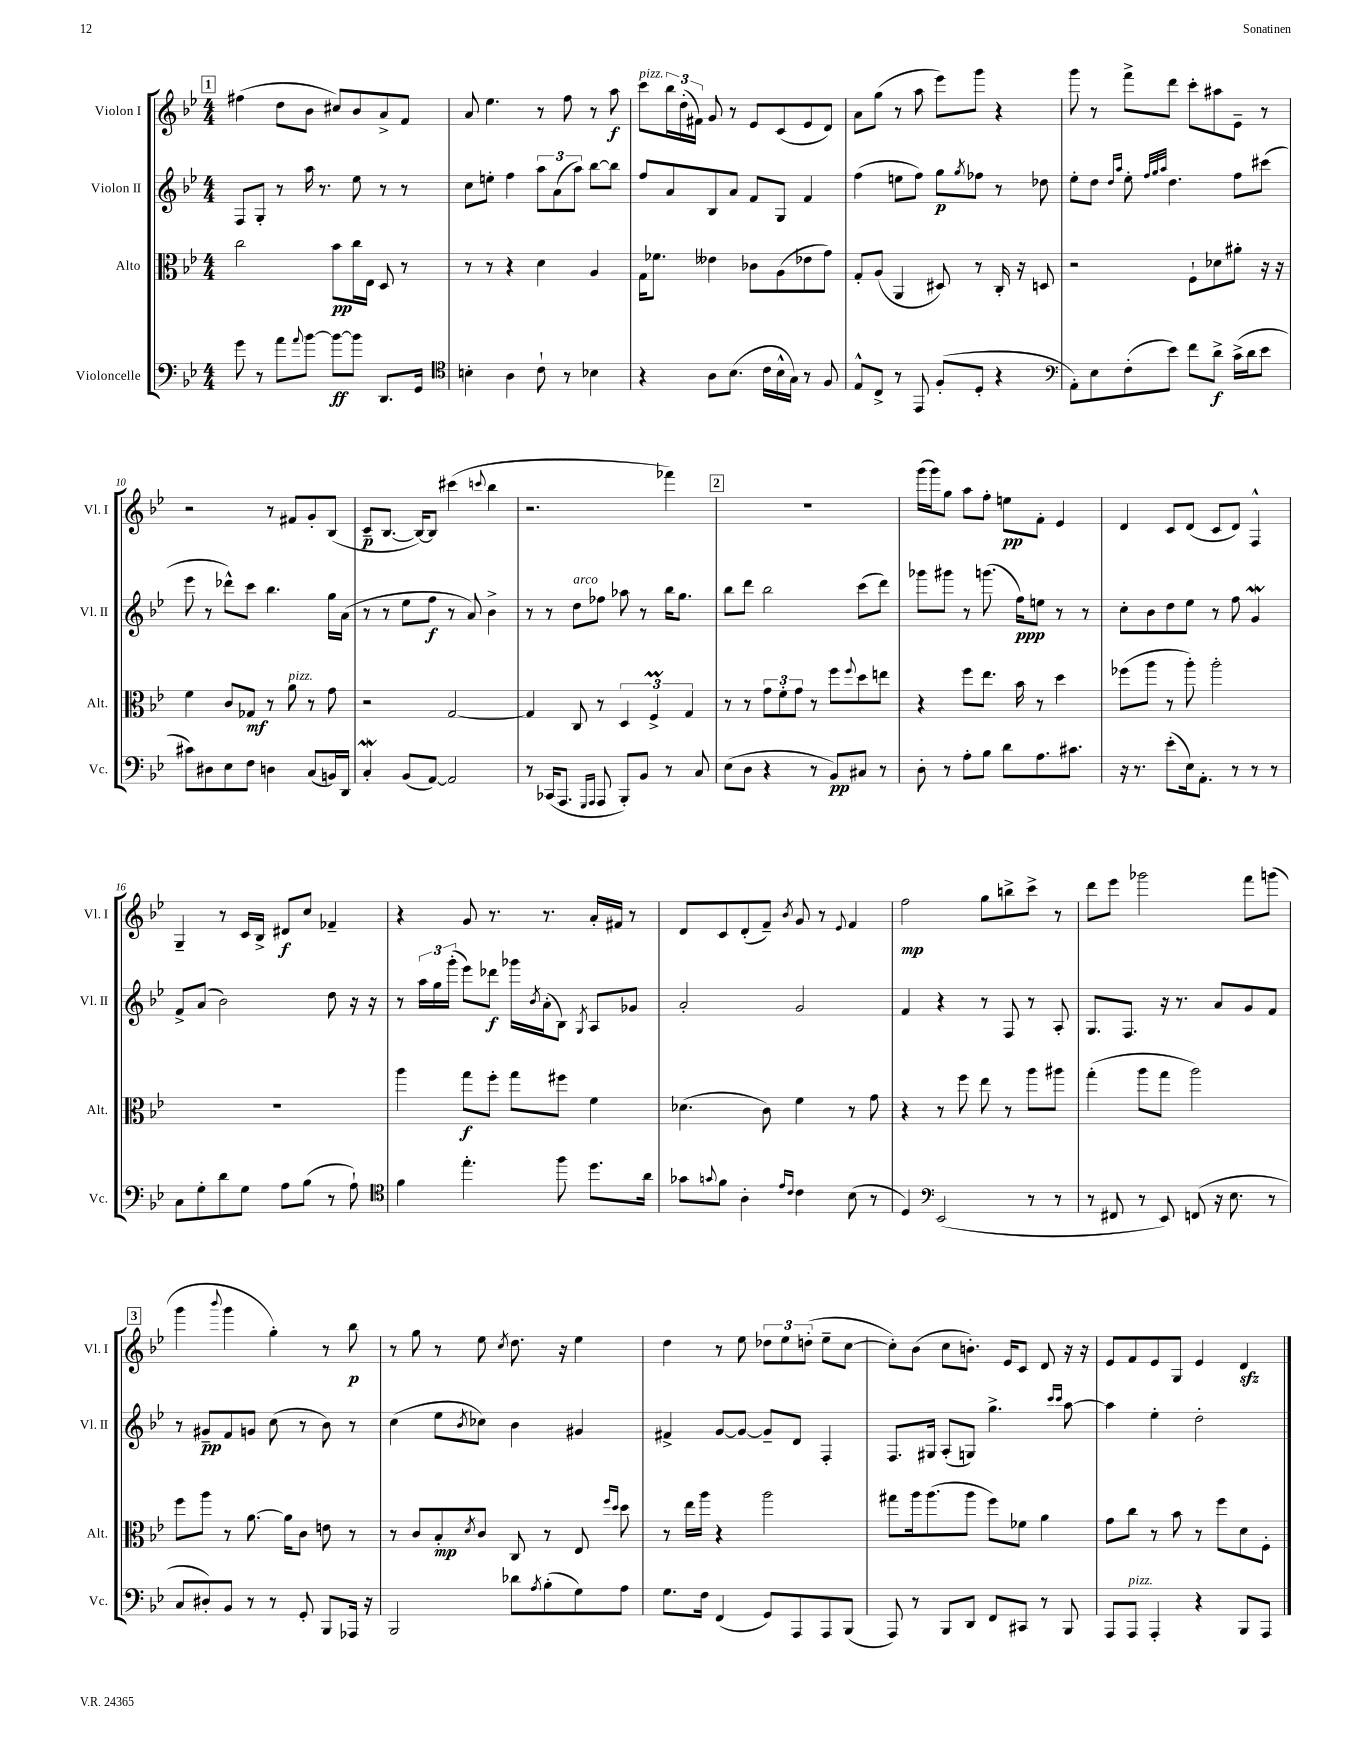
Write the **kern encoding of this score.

**kern	**kern	**kern	**kern
*staff4	*staff3	*staff2	*staff1
*clefF4	*clefC3	*clefG2	*clefG2
*k[b-e-]	*k[b-e-]	*k[b-e-]	*k[b-e-]
*M4/4	*M4/4	*M4/4	*M4/4
8g\	2cc\	8F/L	(4ff#\
8r	.	8G'/J	.
8a\L	.	8r	8dd\L
8qqa/	.	.	.
[8b-\J	.	16aa\	8b-\J
.	.	8.r	.
8b-\_L	8b-\L	.	8cc#/L)
8b-\]J	16cc\L	8ee-\	8b-/
.	16E-\JJ	.	.
8.DD/L	8D/	8r	8a^/
.	8r	8r	8f/J
16GG/Jk	.	.	.
=	=	=	=
*clefC4	*	*	*
4B'\	8r	8cc\L	8a/
.	8r	8ee'\J	4.ee-\
4A\	4r	4ff\	.
8c`\	4d\	12aa\L	8r
.	.	(12a\	.
8r	.	.	8ff\
.	.	12aa\J)	.
4B-\	4A/	[8bb-\L	8r
.	.	8bb-\]J	8aa\
=	=	=	=
4r	16G\LK	8ff/L	8ccc\L
.	8.f-\J	.	.
.	.	8a/	24bb-\L
.	.	.	(24dd'\
.	.	.	24f#\JJ)
8A\L	4e--\	8B-/	8g/
(8.B-\J	.	8a/J	8r
.	8c-\L	8f/L	8e-/L
16c\LL	.	.	.
16B-^^\	(8A\	8G/J	(8c/
16G\JJ)	.	.	.
8r	8e-\	4f/	8e-/
8F/	8g\J)	.	8d/J)
=	=	=	=
8E-^^/L	8G'/L	(4ff\	8a\L
8C^/J	(8A/J	.	(8gg\J
8r	4AA/	8ee\L	8r
8EE-/	.	8ff\J)	8aa\
(8F'/L	8D#/)	8gg\L	8eee-\L)
.	.	8qgg/	.
8D'/J	8r	8ff-\J	8ggg\J
4r	16C'/	8r	4r
.	16r	.	.
.	8D/	8dd-\	.
=	=	=	=
*clefF4	*	*	*
8AA'\L)	2r	8ee-'\L	8ggg\
8E-\	.	8dd\J	8r
.	.	16qqdd/LL	.
.	.	16qqaa/JJ	.
(8F'\	.	8ee-'\	8fff^\L
.	.	32qqff/LLL	.
.	.	32qqgg/	.
.	.	32qqaa/JJJ	.
8e-\J)	.	4.dd\	8ddd\J
8f\L	8F`\L	.	8ccc'\L
8d^\J	8d-\	.	8aa#\
(16c^\LL	8a#'\J	8ff\L	8e-~\J
16d\J	.	.	.
8e-\J	16r	(8ccc#\J	8r
.	16r	.	.
=	=	=	=
8c#\L)	4f\	8eee-\	2r
8D#\	.	8r	.
8E-\	8c/L	8ddd-^^\L)	.
8F\J	8G-/J	8ccc\J	.
4D\	8r	4.bb-\	8r
.	8a\	.	8f#/L
(8C/L	8r	.	8g'/
16BB/L)	8g\	16gg\LL	(8B-/J
16DD/JJ	.	(16a\JJ	.
=	=	=	=
4C'/	2r	8r	8c~/L
.	.	8r	[8.B-/J
(8BB-/L	.	8ee-\L	.
.	.	.	16B-/_LK)
[8AA/J)	.	8ff\J	8B-/]J
2AA/]	[2G/	8r	(4ccc#\
.	.	8a/)	.
.	.	.	8qqccc/
.	.	4b-^\	4bb-\
=	=	=	=
8r	4G/]	8r	2.r
(16CC-/LK	.	8r	.
8.AAA/J	.	.	.
.	8C/	8dd\L	.
16qqGGG/LL	.	.	.
16qqAAA/JJ	.	.	.
8AAA/	8r	8ff-\J	.
8BBB-'/L)	6D/	8aa-\	.
8BB-/J	.	8r	.
.	6F^/	.	.
8r	.	16bb-\LK	4fff-\)
.	.	8.gg\J	.
.	6G/	.	.
8C/	.	.	.
=	=	=	=
(8E-\L	8r	8bb-\L	1r
8D\J	8r	8ddd\J	.
4r	12g\L	2bb-\	.
.	12f'\	.	.
.	12g\J	.	.
8r	8r	.	.
8BB-/L)	8ff\L	.	.
.	8qqff/	.	.
8C#/J	8dd\	(8ccc\L	.
8r	8ee\J	8ddd\J)	.
=	=	=	=
8D'\	4r	8ggg-\L	(16ggg\LL
.	.	.	16ggg\J)
8r	.	8ggg#\J	8gg\J
8A'\L	8ff\L	8r	8aa\L
8B-\J	8.ee-\J	(8.ggg\	8ff'\J
8d\L	.	.	8ee\L
.	16b-\	16ff\LK)	.
8.A\	8r	8ee\J	8f'\J
.	4dd\	8r	4e-/
8.c#\J	.	.	.
.	.	8r	.
=	=	=	=
16r	(8ff-\L	8cc'\L	4d/
8.r	.	.	.
.	8aa\J	8b-\	.
(8e-'\L	8r	8dd\	8c/L
16E-\k)	8aa'\)	8ee-\J	(8d/J
8.AA'\J	.	.	.
.	2aa'\	8r	8c/L
8r	.	8ff\	8d/J)
8r	.	4g/	4F^^/
8r	.	.	.
=	=	=	=
8C\L	1r	8f^/L	4G~/
8G'\	.	(8a/J	.
8d\	.	2b-\)	8r
8G\J	.	.	16c/LL
.	.	.	16B-^/JJ
8A\L	.	.	8d#/L
(8B-\J	.	.	8cc/J
8r	.	8dd\	4f-~/
8A`\)	.	16r	.
.	.	16r	.
=	=	=	=
*clefC4	*	*	*
4f\	4aa\	8r	4r
.	.	24aa\LL	.
.	.	24gg\	.
.	.	(24ggg'\JJ	.
4.ee-'\	8gg\L	8eee-\L)	8g/
.	8ff'\J	8ddd-\J	8.r
.	8gg\L	16ggg-\LL	.
.	.	8qb-/	.
.	.	(16a'\J	8.r
8ff\	8ff#\J	8B-\J)	.
.	.	8qG/	.
8.dd\L	4f\	8A/L	16a'/LL
.	.	.	16f#/JJ
.	.	8g-/J	8r
16a\Jk	.	.	.
=	=	=	=
8g-\L	(4.d-\	2a'/	8d/L
8qqg/	.	.	.
8f\J	.	.	8c/
4A'\	.	.	(8d'/
.	8c\)	.	8f~/J)
16qqe-/LL	.	.	.
16qqc/JJ	.	.	8qb-/
4c\	4f\	2g/	8g/
.	.	.	8r
.	.	.	8qqe-/
(8B-\	8r	.	4f/
8r	8g\	.	.
=	=	=	=
4D/)	4r	4f/	2ff\
*clefF4	*	*	*
(2EE-/	8r	4r	.
.	8ff\	.	.
.	8ee-\	8r	8gg\L
.	8r	8F/	8bb^\
8r	8aa\L	8r	8ccc^\J
8r	8aa#\J	8A'/	8r
=	=	=	=
8r	(4gg'\	8.G/L	8ddd\L
8FF#/	.	.	8eee-\J
.	.	8.F/J	.
8r	8aa\L	.	2ggg-\
8EE-/)	8gg\J	16r	.
.	.	8.r	.
(8FF/	2aa\)	.	.
16r	.	8a/L	.
8.E-\	.	.	.
.	.	8g/	8fff\L
8r	.	8f/J	(8ggg\J
=	=	=	=
8C/L	8ff\L	8r	4ggg\
8D#'/)	8aa\J	8g#~/L	.
.	.	.	8qqbbb-/
8BB-/J	8r	8f/	4ggg\
8r	[8.a\	8g/J	.
8r	.	(8cc\	4gg'\)
.	16a\]LK	.	.
8GG'/	8c\J	8r	.
8BBB-/L	8e\	8b-\)	8r
16AAA-/Jk	8r	8r	8bb-\
16r	.	.	.
=	=	=	=
2BBB-/	8r	(4cc\	8r
.	8c/L	.	8gg\
.	8B-'/	8ee-\L	8r
.	8qd/	8qb-/	.
.	8c/J	8cc-\J)	8ee-\
.	.	.	8qcc/
8d-\L	8C/	4b-\	8.dd\
8qA/	.	.	.
(8B-'\	8r	.	.
.	.	.	16r
8G\)	8E-/	4g#/	4ee-\
.	16qqff/LL	.	.
.	16qqdd/JJ	.	.
8A\J	8dd\	.	.
=	=	=	=
8.G\L	8r	4f#^/	4dd\
.	16ee-\LL	.	.
16F\Jk	16aa\JJ	.	.
(4FF/	4r	[8g/L	8r
.	.	8g/_J	8ee-\
8GG/L)	2aa\	8g~/]L	12dd-\L
.	.	.	12ee-\
8AAA/	.	8d/J	.
.	.	.	(12dd'\J
8AAA/	.	4F'/	8ee-~\L
(8BBB-/J	.	.	[8cc\J
=	=	=	=
8AAA/)	8gg#\L	8.F/L	8cc'\]L)
8r	16aa\k	.	(8b-\J
.	(8.aa\	16G#/Jk	.
8BBB-/L	.	(8A'/L	8cc\L
8DD/J	8aa\J	8G/J)	8.b'\J)
8FF/L	8ff\L)	4.gg^\	.
.	.	.	16e-/LK
8CC#/J	8f-\J	.	8c/J
8r	4a\	.	8d/
.	.	16qqccc/LL	.
.	.	16qqccc/JJ	.
8BBB-/	.	[8aa\	16r
.	.	.	16r
=	=	=	=
8AAA/L	8g\L	4aa\]	8e-/L
8AAA/J	8cc\J	.	8f/
4AAA'/	8r	4ee-'\	8e-/
.	8b-\	.	8G/J
4r	8r	2dd'\	4e-/
.	8ff\L	.	.
8BBB-/L	8d\	.	4d/
8AAA/J	8F'\J	.	.
==	==	==	==
*-	*-	*-	*-
